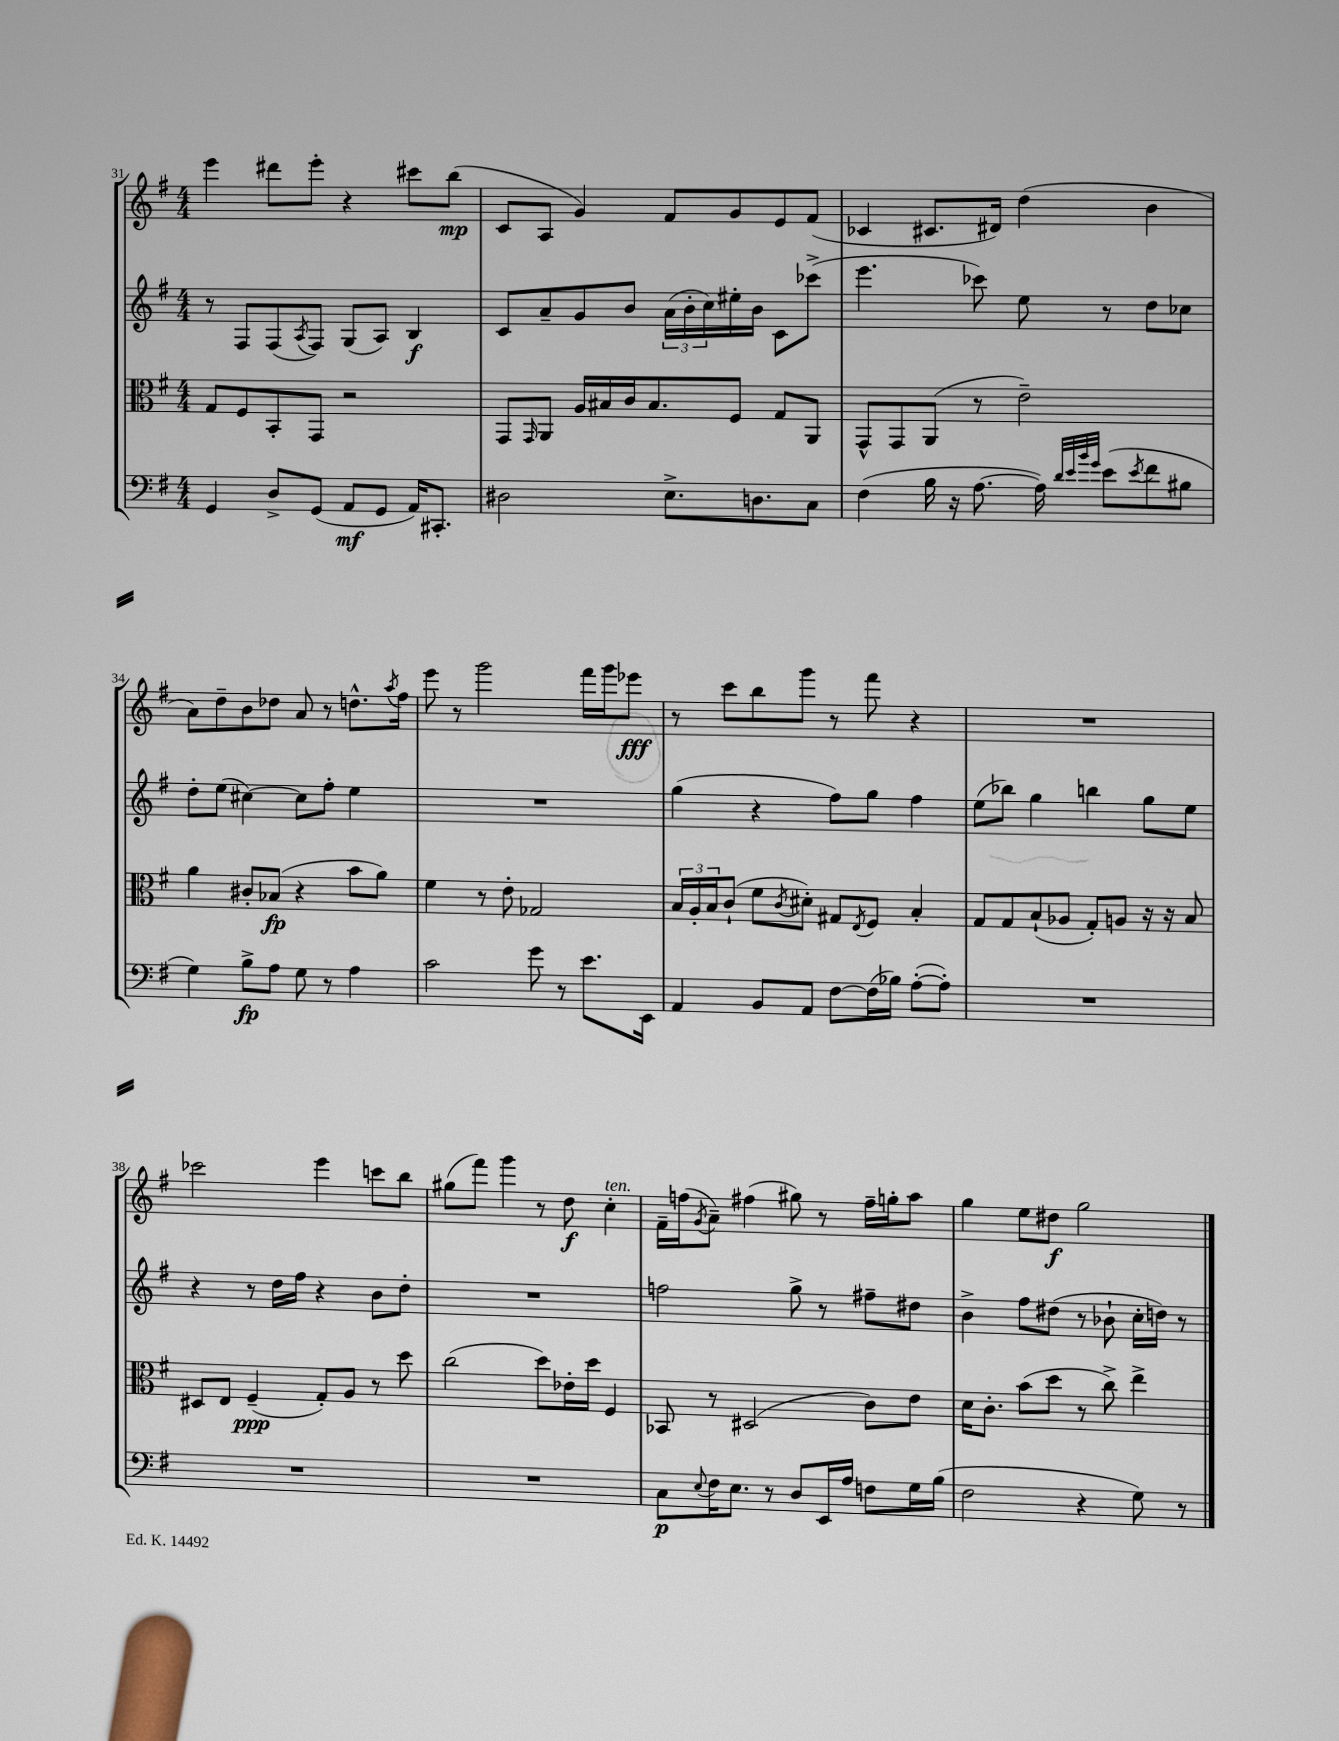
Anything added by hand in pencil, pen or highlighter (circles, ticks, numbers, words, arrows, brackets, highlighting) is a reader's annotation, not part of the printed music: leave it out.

**kern	**kern	**kern	**kern
*staff4	*staff3	*staff2	*staff1
*clefF4	*clefC3	*clefG2	*clefG2
*k[f#]	*k[f#]	*k[f#]	*k[f#]
*M4/4	*M4/4	*M4/4	*M4/4
4GG	8G	8r	4eee
.	8F#	8F#	.
8D^	8BB'	(8F#	8ddd#
.	.	8qA	.
(8GG	8GG	8F#)	8eee'
8AA	2r	(8G	4r
8GG	.	8A)	.
16AA)	.	4B	8ccc#
8.CC#'	.	.	.
.	.	.	(8bb
=	=	=	=
2D#	8GG	8c	8c
.	16qqGG	.	.
.	8AA	8a~	8A
.	16A	8g	4g)
.	16B#	.	.
.	16c	8b	.
.	8.B#	.	.
8.E^	.	(24a	8f#
.	.	24b'	.
.	.	24cc)	.
.	8F#	16ee#'	8g
8.D	.	16b	.
.	8G	8c	8e
8C	8AA	(8ccc-^	(8f#
=	=	=	=
(4F#	8GG^^	4.eee	4c-
.	8GG	.	.
16B	(8AA	.	8.c#
16r	.	.	.
[8.A	8r	8ccc-)	.
.	.	.	16d#)
.	2e~)	8ee	(4dd
16A])	.	.	.
32qqd	.	.	.
32qqe	.	.	.
32qqb	.	.	.
32qqg	.	.	.
(8e	.	8r	.
8qe	.	.	.
8f#	.	8dd	4b
8B#	.	8cc-	.
=	=	=	=
4G)	4a	8dd'	8a)
.	.	(8ee	8dd~
8B^	8c#'	[4cc#)	8b
8A	(8B-	.	8dd-
8G	4r	8cc#]	8a
8r	.	8ff#'	8r
4A	8b	4ee	8.dd^^
.	8a)	.	.
.	.	.	8qaa
.	.	.	16ff#
=	=	=	=
2c	4f#	1r	8eee
.	.	.	8r
.	8r	.	2ggg
.	8e'	.	.
8g	2G-	.	.
8r	.	.	.
8.e	.	.	16fff#
.	.	.	16ggg
.	.	.	8eee-
16EE	.	.	.
=	=	=	=
4AA	24B	(4gg	8r
.	24A'	.	.
.	24B	.	.
.	(8c`	.	8ccc
8BB	8f#	4r	8bb
.	8qc	.	.
8AA	8d#')	.	8ggg
[8F#	8G#	8ff#)	8r
.	8qE	.	.
(16F#]	8F#	8gg	8fff#
16B-)	.	.	.
([8A'	4B'	4ff#	4r
8A'])	.	.	.
=	=	=	=
1r	8G	(8ee	1r
.	8G	8bb-)	.
.	(8B`	4gg	.
.	8A-	.	.
.	8G')	4bb	.
.	8A	.	.
.	16r	8gg	.
.	16r	.	.
.	8B	8ee	.
=	=	=	=
1r	8D#	4r	2ccc-
.	8E	.	.
.	(4F#~	8r	.
.	.	16dd	.
.	.	16ff#	.
.	8G')	4r	4eee
.	8A	.	.
.	8r	8b	8ccc
.	8dd	8dd'	8bb
=	=	=	=
1r	(2cc	1r	(8gg#
.	.	.	8fff#)
.	.	.	4ggg
.	8dd)	.	8r
.	16e-'	.	8dd
.	16dd	.	.
.	4F#	.	4cc'
=	=	=	=
8C	8BB-	2ff	16f#~
.	.	.	(16ff
8qqE	.	.	8qg
16F#	8r	.	8a~)
8.E	.	.	.
.	(2D#	.	(4ff#
8r	.	.	.
8D	.	8gg^	8gg#)
16EE	.	8r	8r
16A	.	.	.
8F	8c)	8ff#~	16ff#~
.	.	.	16gg'
16G	8e	8dd#	8aa
(16B	.	.	.
=	=	=	=
2F#	16d	4b^	4gg
.	8.c'	.	.
.	(8b	8ff#	8ee
.	8dd	(8dd#	8dd#
4r	8r	8r	2gg
.	8cc^)	8b-`	.
8G)	4ee^	16cc'	.
.	.	16dd)	.
8r	.	8r	.
==	==	==	==
*-	*-	*-	*-
